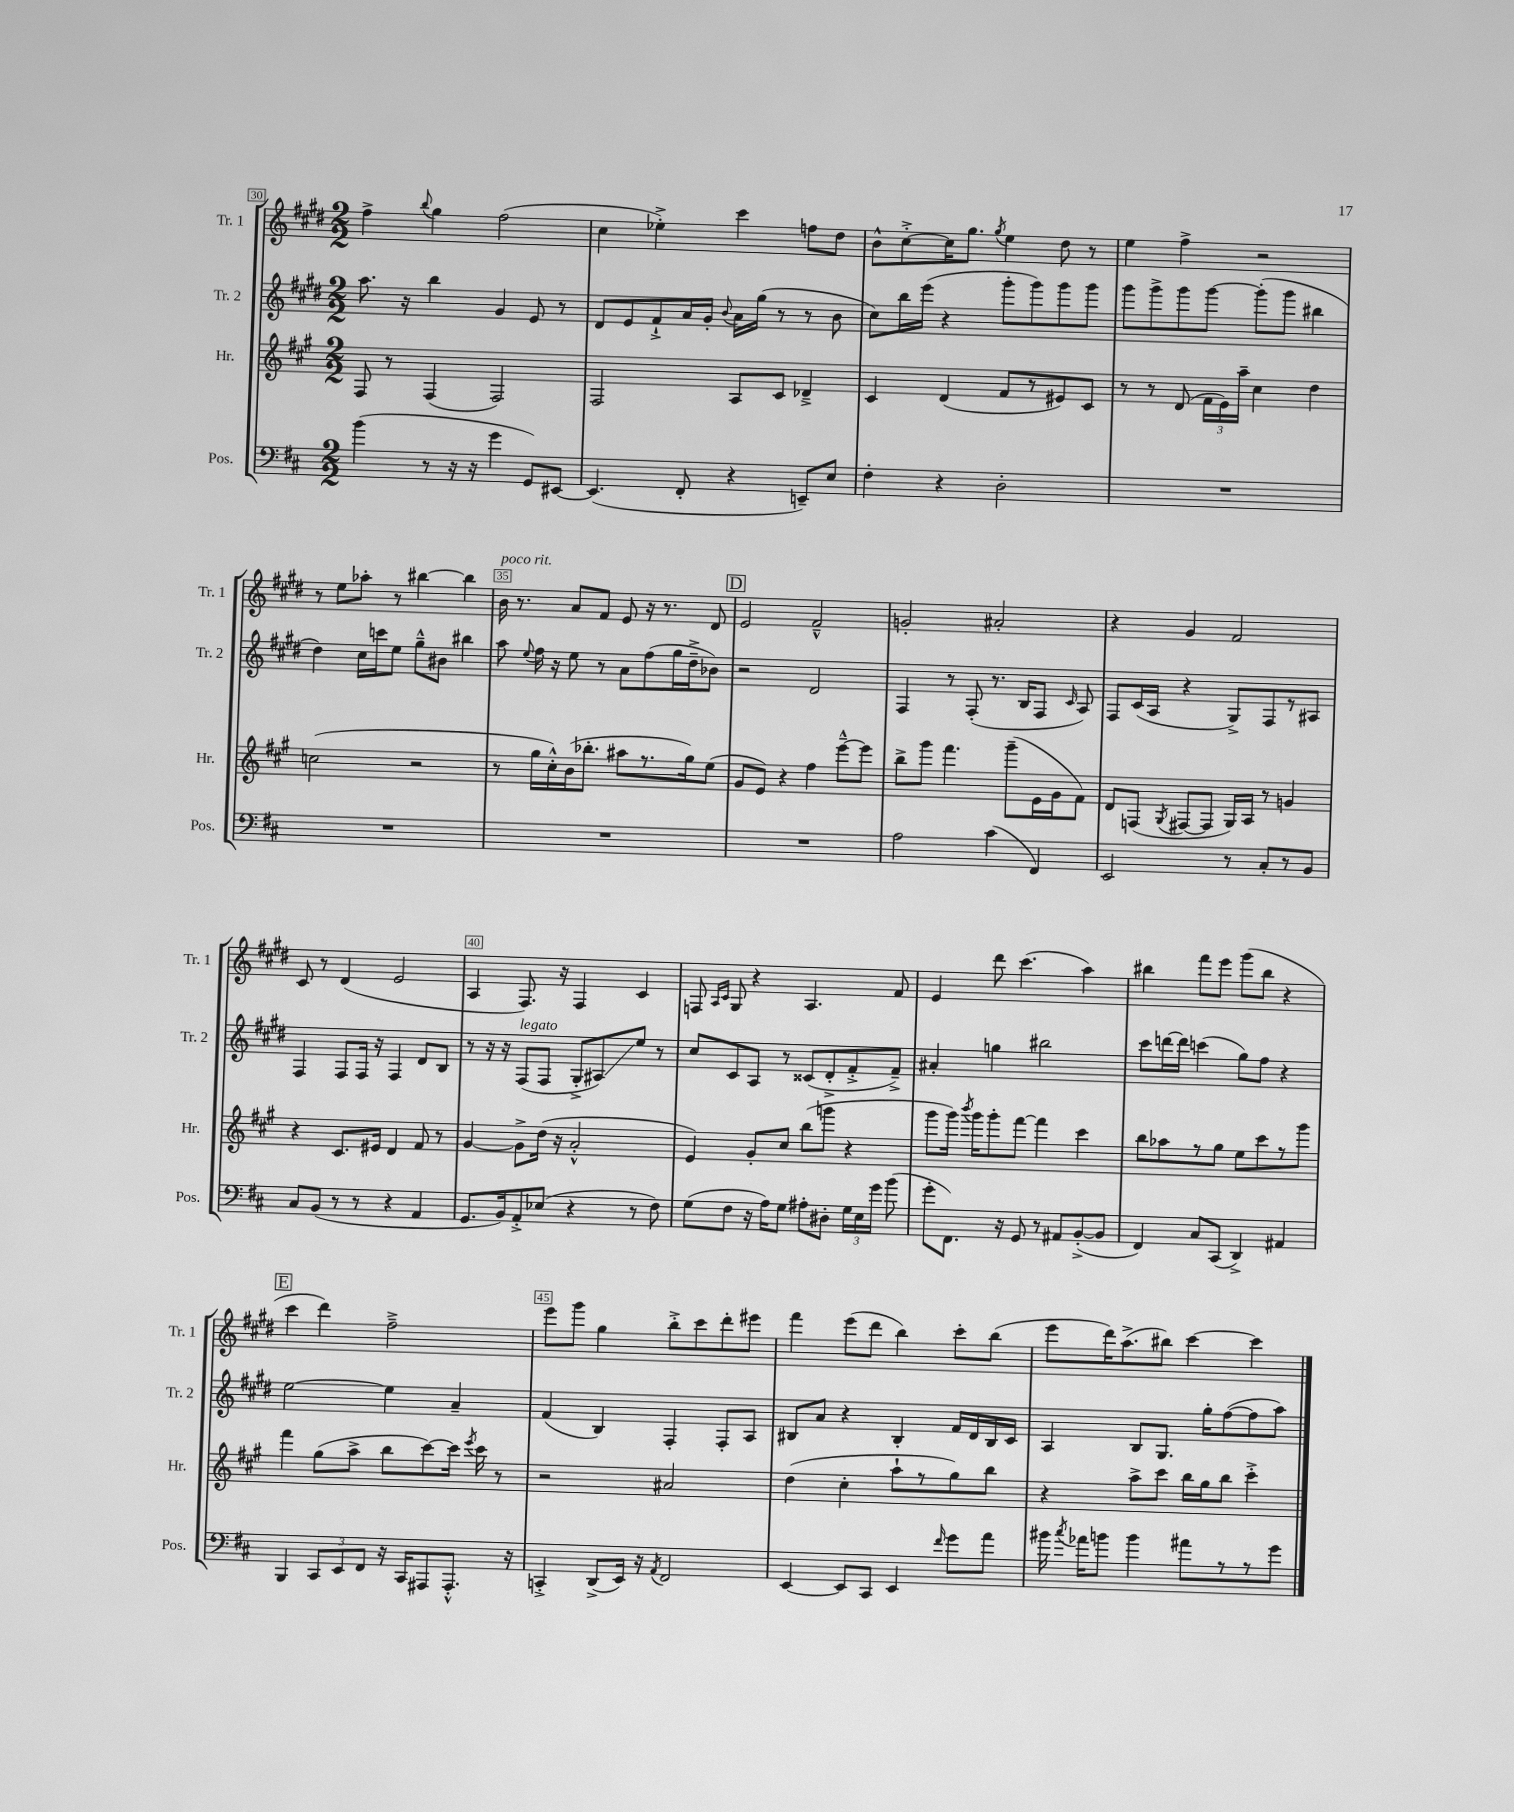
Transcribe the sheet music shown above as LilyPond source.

<<
\new StaffGroup <<
\new Staff = "s0" \with { instrumentName = "Tr. 1" shortInstrumentName = "Tr. 1" } {
    \clef treble \key e \major \numericTimeSignature \time 2/2
    \autoBeamOff fis''4-> \appoggiatura { b''8 } gis''4 fis''2( |
    cis''4 ees''4-.->) cis'''4 f''8[ dis''8] |
    b'8[-^ cis''8~-.-> cis''16 gis''8.] \acciaccatura { gis''8 } e''4 dis''8 r8 |
    e''4 fis''4-> r2 |
    r8 e''8[ aes''8]-. r8 bis''4~ bis''4 |
    b'16^\markup { \italic "poco rit." } r8. a'8[ fis'8] e'8 r16 r8. dis'8 |
    \mark \markup { \box "D" } e'2 fis'2---^ |
    g'2-. ais'2-. |
    r4 gis'4 fis'2 |
    cis'8 r8 dis'4( e'2 |
    a4 fis8.) r16 fis4 cis'4 |
    f8 \grace { a16[ cis'16] } gis8 r4 a4. fis'8 |
    e'4 dis'''8 cis'''4.( a''4) |
    bis''4 fis'''8[ e'''8] gis'''8[( bis''8] r4 |
    \mark \markup { \box "E" } cis'''4 dis'''4) fis''2---> |
    e'''8[ gis'''8] gis''4 b''8[-.-> cis'''8 dis'''8-. eis'''8] |
    fis'''4 e'''8[( dis'''8] b''4) cis'''8[-. b''8]( |
    e'''8[ dis'''16) a''8.->( bis''8]) cis'''4~ cis'''4 \bar "|." |
}
\new Staff = "s1" \with { instrumentName = "Tr. 2" shortInstrumentName = "Tr. 2" } {
    \clef treble \key e \major \numericTimeSignature \time 2/2
    \autoBeamOff a''8. r16 b''4 gis'4 e'8 r8 |
    dis'8[ e'8 fis'8-!-> a'16 gis'16]-. \appoggiatura { b'8 } a'16[ gis''16]( r8 r8 b'8 |
    cis''8[) b''16 e'''16]( r4 gis'''8[-. gis'''8) gis'''8 gis'''8] |
    gis'''8[ gis'''8-> gis'''8 gis'''8]~ gis'''8[-.( gis'''8] bis''4 |
    dis''4) cis''16[ c'''16 e''8] gis''8[---^ bis'8] bis''4 |
    a''8 \appoggiatura { e''8 } fis''16 r16 e''8 r8 a'8[ fis''8( gis''16 dis''16---> bes'8]) |
    \mark \markup { \box "D" } r2 dis'2 |
    fis4 r8 fis8-.( r8. b16[ fis8] \grace { cis'16 } a8) |
    fis8[ cis'16( a16] r4 gis8[->) fis8 r8 ais8] |
    fis4 fis8[ fis16] r16 fis4 dis'8[ b8] |
    r8 r16 r16 fis8[^\markup { \italic "legato" }( fis8] gis8[-.-> ais8\glissando) e''8] r8 |
    cis''8[ cis'8 a8] r8 cisis'8[( dis'8-.-> fis'8-.-> fis'8]--->) |
    ais'4-. g''4 bis''2 |
    cis'''8[ d'''16~ d'''16] c'''4( gis''8[) fis''8] r4 |
    \mark \markup { \box "E" } e''2~ e''4 a'4-- |
    fis'4( b4) fis4-. fis8[-. a8] |
    bis8[ a'8] r4 bis4-. fis'16[ dis'16 bis16 cis'16] |
    a4 b8[ gis8.] gis''16[-. fis''8~( fis''8 a''8]) \bar "|." |
}
\new Staff = "s2" \with { instrumentName = "Hr." shortInstrumentName = "Hr." } {
    \clef treble \key a \major \numericTimeSignature \time 2/2
    \autoBeamOff fis8 r8 fis4( fis2) |
    fis2 a8[ cis'8] des'4---> |
    cis'4 d'4( fis'8[ r8 eis'8) cis'8] |
    r8 r8 d'8( \tuplet 3/2 { fis'16[ e'16) a''16]-- } cis''4 d''4 |
    c''2( r2 |
    r8 gis''16[ cis''16-.-^) b'16( bes''8.]-. ais''8[ r8. gis''16) e''8]( |
    \mark \markup { \box "D" } gis'8[ e'8]) r4 fis''4 e'''8[~---^ e'''8] |
    b''8[-> gis'''8] fis'''4. gis'''8[--( e'16 gis'16 fis'8]) |
    d'8[ f8]( \acciaccatura { gis8 } fis8[~ fis8] gis16[) a16] r8 g'4 |
    r4 cis'8.[ eis'16] d'4 fis'8 r8 |
    gis'4~ gis'8[-> d''16]( r16 a'2-.-^ |
    e'4) gis'8[-. cis''8] b''8[( g'''8] r4 |
    gis'''8[ gis'''16]) \acciaccatura { b'''8 } gis'''16[ gis'''8-. fis'''8]~ fis'''4 cis'''4 |
    b''8[ aes''8 r8 gis''8] e''8[ cis'''8 r8 gis'''8] |
    \mark \markup { \box "E" } fis'''4 gis''8[( a''8]-> b''8[ cis'''8~) cis'''16] \acciaccatura { e'''8 } cis'''16 r8 |
    r2 ais'2 |
    d''4( cis''4-. a''8[-! r8 gis''8) b''8] |
    r4 a''8[-> cis'''8] b''16[ gis''16 b''8] cis'''4-.-> \bar "|." |
}
\new Staff = "s3" \with { instrumentName = "Pos." shortInstrumentName = "Pos." } {
    \clef bass \key d \major \numericTimeSignature \time 2/2
    \autoBeamOff b'4( r8 r16 r16 g'4 g,8[) eis,8]~ |
    eis,4.( fis,8-. r4 e,8[--) e8] |
    fis4-. r4 d2-. |
    R1 |
    R1 |
    R1 |
    \mark \markup { \box "D" } R1 |
    a2 cis'4( fis,4) |
    e,2 r8 cis8[-. r8 b,8] |
    cis8[ b,8]( r8 r8 r4 a,4 |
    g,8.[ b,16) a,8-.-> ees8]( r4 r8 fis8) |
    g8[( fis8] r16 a16[) g8] ais8[-. dis8]-. \tuplet 3/2 { g16[ e16 g'16] } b'8( |
    g'8[-. fis,8.]) r16 g,8 r8 ais,8[ b,8~-.->( b,8] |
    fis,4) cis8[ cis,8]( d,4->) ais,4 |
    \mark \markup { \box "E" } b,,4 \tuplet 3/2 { cis,8[ e,8 fis,8] } r16 cis,16[ ais,,8 ais,,8.]-.-^ r16 |
    c,4-.-> d,8[->( e,16]) r16 \acciaccatura { a,8 } fis,2 |
    e,4~ e,8[ cis,8] e,4 \grace { fis'16 } g'8[ a'8] |
    bis'16 \acciaccatura { cis''8 } aes'16[ b'8] b'4 ais'8[ r8 r8 g'8] \bar "|." |
}
>>
>>
\layout { \context { \Score currentBarNumber = #30 \override BarNumber.break-visibility = ##(#f #t #t) barNumberVisibility = #(every-nth-bar-number-visible 5) \override BarNumber.stencil = #(make-stencil-boxer 0.1 0.3 ly:text-interface::print) } }
